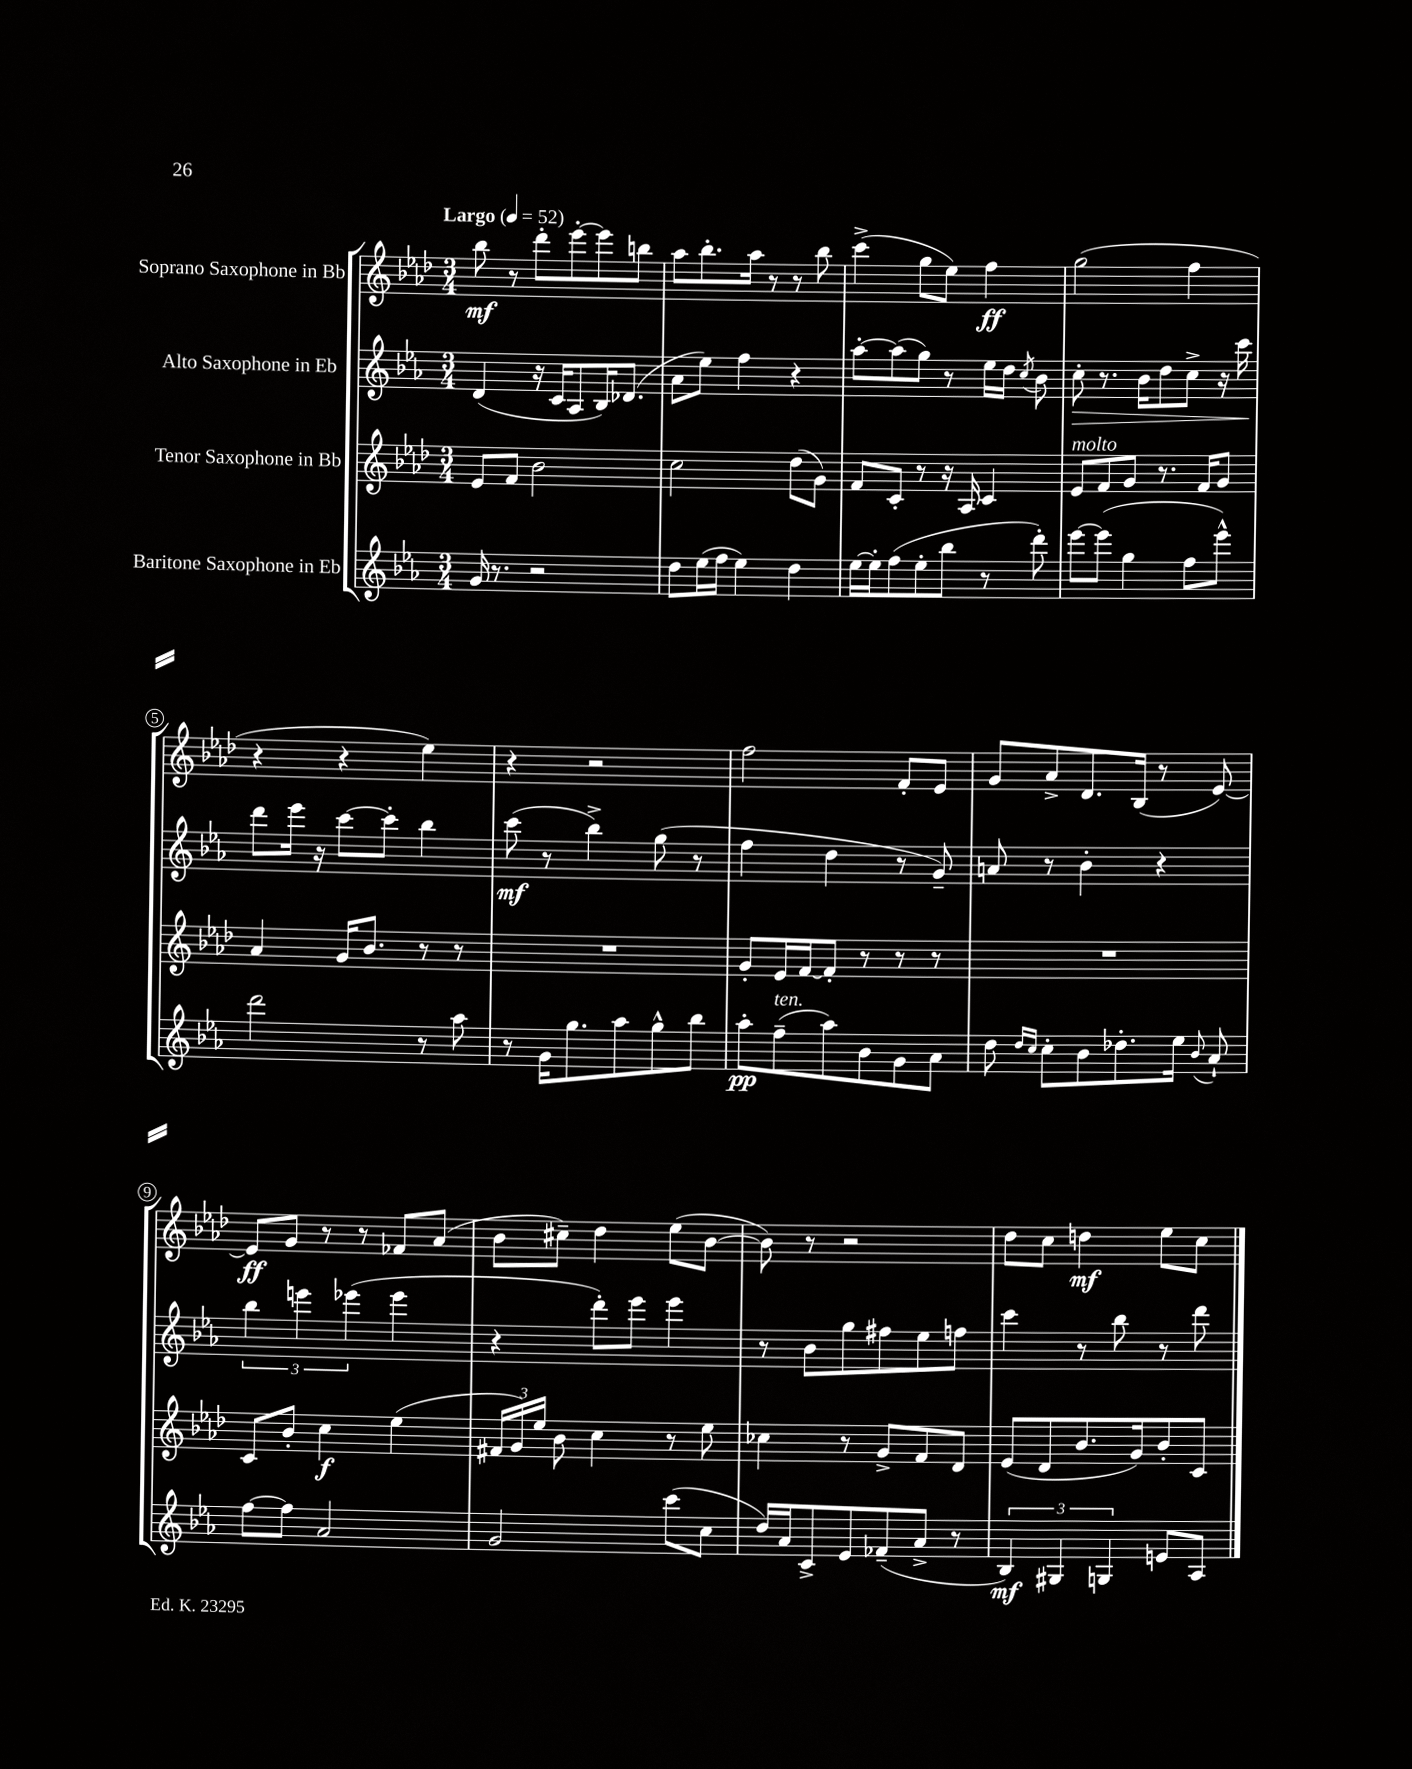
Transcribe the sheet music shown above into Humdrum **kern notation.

**kern	**dynam	**kern	**dynam	**kern	**dynam	**kern	**dynam
*part4	*part4	*part3	*part3	*part2	*part2	*part1	*part1
*staff4	*staff4	*staff3	*staff3	*staff2	*staff2	*staff1	*staff1
*I"Baritone Saxophone in Eb	*	*I"Tenor Saxophone in Bb	*	*I"Alto Saxophone in Eb	*	*I"Soprano Saxophone in Bb	*
*clefG2	*	*clefG2	*	*clefG2	*	*clefG2	*
*k[b-e-a-]	*	*k[b-e-a-d-]	*	*k[b-e-a-]	*	*k[b-e-a-d-]	*
*M3/4	*	*M3/4	*	*M3/4	*	*M3/4	*
*MM52	*	*MM52	*	*MM52	*	*MM52	*
=1	=1	=1	=1	=1	=1	=1	=1
!	!	!	!	!	!	!LO:TX:a:B:t=Largo	!
16g/	.	8e-/L	.	(4d/	.	8bb-\	mf
8.r	.	.	.	.	.	.	.
.	.	8f/J	.	.	.	8r	.
2r	.	2b-\	.	16r	.	8ddd-'\L	.
.	.	.	.	16c/KL	.	.	.
.	.	.	.	8A-/	.	[8eee-'\	.
.	.	.	.	16B-/K)	.	8eee-\]	.
.	.	.	.	(8.d-X/J	.	.	.
.	.	.	.	.	.	8bbn\J	.
=2	=2	=2	=2	=2	=2	=2	=2
8dd\L	.	2cc\	.	8a-\L	.	8aa-\L	.
(16ee-\L	.	.	.	8ee-\J)	.	8.bb-'\	.
16ff\JJ	.	.	.	.	.	.	.
4ee-\)	.	.	.	4ff\	.	.	.
.	.	.	.	.	.	16aa-\Jk	.
.	.	.	.	.	.	8r	.
4dd\	.	(8dd-\L	.	4r	.	8r	.
.	.	8g\J)	.	.	.	8bb-\	.
=3	=3	=3	=3	=3	=3	=3	=3
[16ee-\LL	.	8f/L	.	[8aa-'\L	.	(4ccc^\	.
16ee-'\J]	.	.	.	.	.	.	.
(8ff\	.	8c'/J	.	(8aa-\]	.	.	.
8ee-'\	.	8r	.	8gg\J)	.	8gg\L	.
8bb-\J	.	16r	.	8r	.	8ee-\J)	.
.	.	16A-/	.	.	.	.	.
8r	.	4c/	.	16ee-\LL	.	4ff\	ff
.	.	.	.	16dd\JJ	.	.	.
.	.	.	.	8qcc/	.	.	.
8ddd'\)	.	.	.	8b-\	.	.	.
=4	=4	=4	=4	=4	=4	=4	=4
!	!	!LO:TX:a:i:t=molto	!	!	!	!	!
!	!	!	!	!	!LO:HP:b	!	!
[8eee-\L	.	8e-/L	.	8cc'\	>	(2gg\	.
(8eee-\J]	.	8f/	.	8.r	.	.	.
4gg\	.	8g/J	.	.	.	.	.
.	.	.	.	16b-\KL	.	.	.
.	.	8.r	.	8dd\	.	.	.
8ff\L	.	.	.	8cc^\J	.	4ff\	.
.	.	16f/KL	.	.	.	.	.
8eee-^^\J)	.	8g/J	.	16r	.	.	.
.	.	.	.	16ccc\	.	.	.
!!LO:LB:g=z
=5	=5	=5	=5	=5	=5	=5	=5
2ddd\	.	4a-/	.	8ddd\L	.	4r	.
.	.	.	.	16eee-\Jk	]	.	.
.	.	.	.	16r	.	.	.
.	.	16g/KL	.	[8ccc\L	.	4r	.
.	.	8.b-/J	.	.	.	.	.
.	.	.	.	8ccc'\J]	.	.	.
8r	.	8r	.	4bb-\	.	4ee-\)	.
8aa-\	.	8r	.	.	.	.	.
=6	=6	=6	=6	=6	=6	=6	=6
8r	.	2.r	.	(8ccc\	mf	4r	.
16g\KL	.	.	.	8r	.	.	.
8.gg\	.	.	.	.	.	.	.
.	.	.	.	4bb-^\)	.	2r	.
8aa-\	.	.	.	.	.	.	.
8gg^^\	.	.	.	(8gg\	.	.	.
8bb-\J	.	.	.	8r	.	.	.
=7	=7	=7	=7	=7	=7	=7	=7
8aa-'\L	pp	8g'/L	.	4ff\	.	2ff\	.
!LO:TX:a:i:t=ten.	!	!	!	!	!	!	!
(8ff~\	.	16e-/L	.	.	.	.	.
.	.	[16f/J	.	.	.	.	.
8aa-\)	.	8f'/J]	.	4dd\	.	.	.
8b-\	.	8r	.	.	.	.	.
8g\	.	8r	.	8r	.	8f'/L	.
8a-\J	.	8r	.	8g~/)	.	8e-/J	.
=8	=8	=8	=8	=8	=8	=8	=8
8dd\	.	2.r	.	8an/	.	8g/L	.
16qqdd/LL	.	.	.	.	.	.	.
16qqcc/JJ	.	.	.	.	.	.	.
8cc'\L	.	.	.	8r	.	8a-^/	.
8b-\	.	.	.	4b-'\	.	8.d-/	.
8.dd-X'\	.	.	.	.	.	.	.
.	.	.	.	.	.	(16B-/Jk	.
.	.	.	.	4r	.	8r	.
16ee-\Jk	.	.	.	.	.	.	.
8qqb-/	.	.	.	.	.	.	.
8a-`/	.	.	.	.	.	[8e-/)	.
!!LO:LB:g=z
=9	=9	=9	=9	=9	=9	=9	=9
[8ff\L	.	8c/L	.	6bb-\	.	8e-/L]	ff
8ff\J]	.	8b-'/J	.	.	.	8g/J	.
.	.	.	.	6eeen\	.	.	.
2a-/	.	4cc\	f	.	.	8r	.
.	.	.	.	(6eee-X\	.	.	.
.	.	.	.	.	.	8r	.
.	.	(4ee-\	.	4eee-\	.	8f-X/L	.
.	.	.	.	.	.	(8a-/J	.
=10	=10	=10	=10	=10	=10	=10	=10
2g/	.	24f#X/LL	.	4r	.	8b-\L	.
.	.	24g/)	.	.	.	.	.
.	.	24ee-/JJ	.	.	.	.	.
.	.	8b-\	.	.	.	8cc#X~\J)	.
.	.	4cc\	.	8ddd'\L)	.	4dd-\	.
.	.	.	.	8eee-\J	.	.	.
(8ccc\L	.	8r	.	4eee-\	.	(8ee-\L	.
8cc\J	.	8ee-\	.	.	.	[8b-\J	.
=11	=11	=11	=11	=11	=11	=11	=11
16dd/LL)	.	4cc-X\	.	8r	.	8b-\])	.
16a-/J	.	.	.	.	.	.	.
8c^/	.	.	.	8b-\L	.	8r	.
8e-/	.	8r	.	8gg\	.	2r	.
(8f-X~/	.	8g^/L	.	8ff#X\	.	.	.
8a-^/J	.	8f/	.	8ee-\	.	.	.
8r	.	8d-/J	.	8ffn\J	.	.	.
=12	=12	=12	=12	=12	=12	=12	=12
6B-/)	mf	(8e-/L	.	4ccc\	.	8dd-\L	.
.	.	8d-/	.	.	.	8cc\J	.
6G#X/	.	.	.	.	.	.	.
.	.	8.b-/	.	8r	.	4ddn\	mf
6Gn/	.	.	.	.	.	.	.
.	.	.	.	8bb-\	.	.	.
.	.	16g/k)	.	.	.	.	.
8en/L	.	8b-'/	.	8r	.	8ee-\L	.
8A-/J	.	8c/J	.	8ddd\	.	8cc\J	.
==	==	==	==	==	==	==	==
*-	*-	*-	*-	*-	*-	*-	*-
